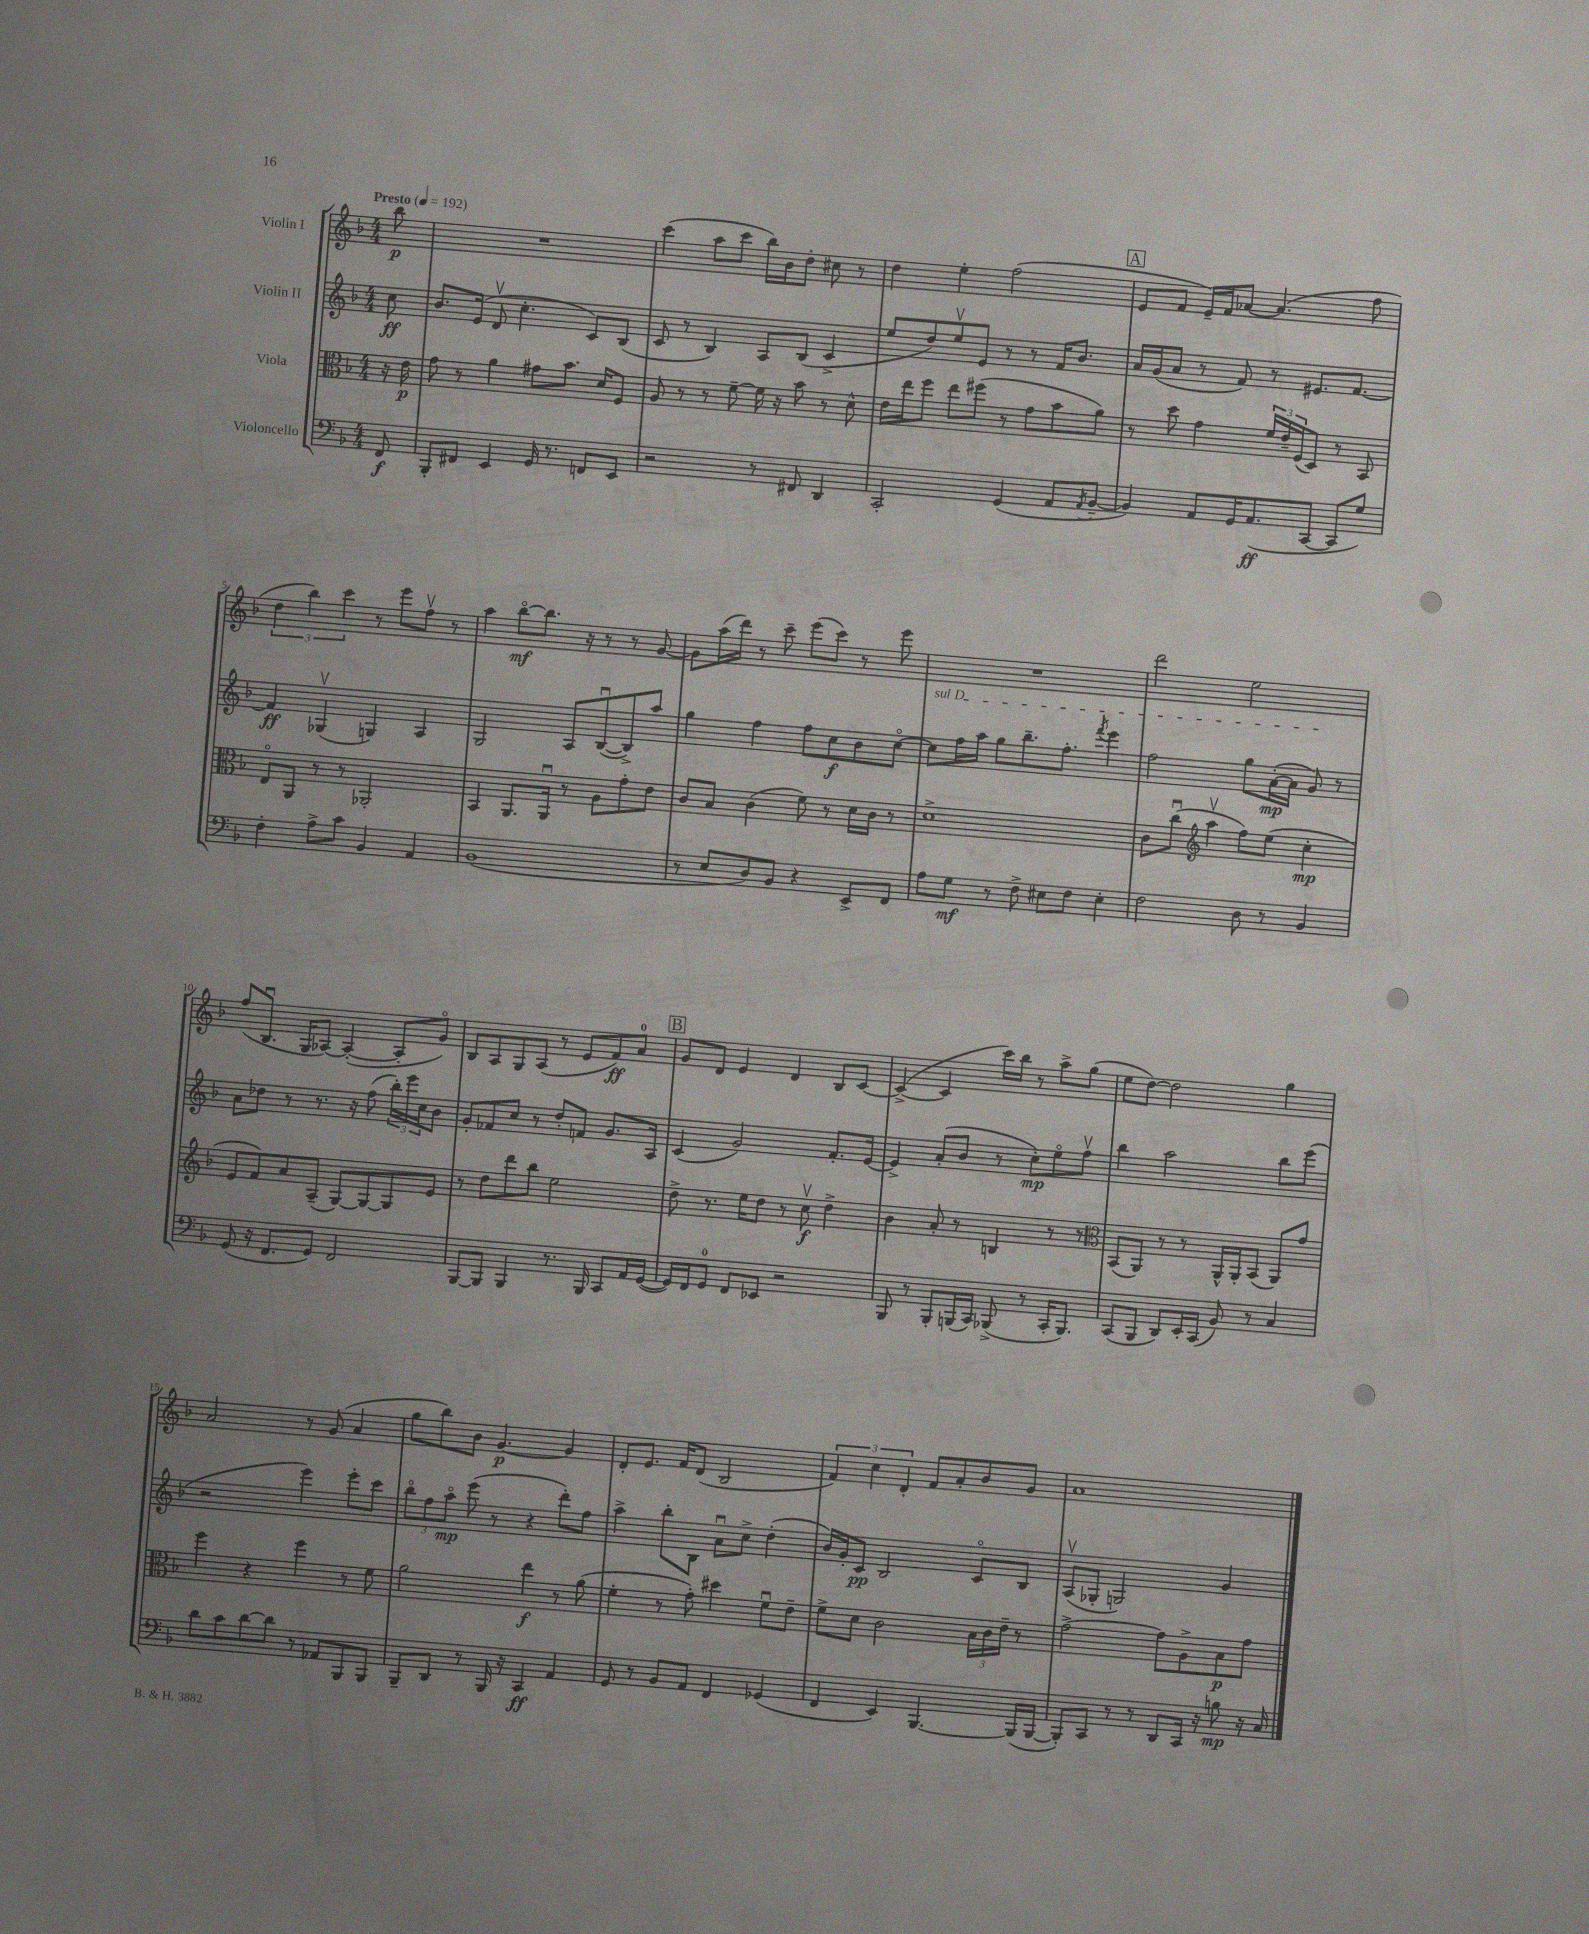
<<
\new StaffGroup <<
\new Staff = "s0" \with { instrumentName = "Violin I" } {
    \clef treble \key f \major \numericTimeSignature \time 4/4 \partial 8 \tempo "Presto" 4 = 192
    bes''8\p |
    R1 |
    c'''4( a''8 c'''8 bes''16) bes'16 d''8-. cis''8 r8 |
    d''4 e''4-. f''2( |
    \mark \markup { \box "A" } e'8 f'8 e'16--) f'16 aes'8~ aes'4.( f''8 |
    \tuplet 3/2 { d''4 bes''4) c'''4 } r8 e'''8 f''8\upbow r8 |
    a''4 bes''8~\flageolet\mf bes''8. r16 r8 r8 g'8~ |
    g'8 a''16( d'''16) r8 c'''8-- e'''8( c'''8) r8 e'''8 |
    R1 |
    d'''2 e''2 |
    f''8( bes8.\downbow g16 aes8~) aes4~-.( aes8-. g'8\flageolet) |
    bes8 a8 g8 a8( r8 e'8 f'8\ff) a'8-0 |
    \mark \markup { \box "B" } g'8 d'8 e'4 d'4 bes8 c'8~ |
    c'4~->( c'4 c'''16) bes''16 r8 a''8-> g''8( |
    e''8 d''8~) d''2 g''4 |
    a'2 r8 g'8( a'4 |
    g''8 bes''8) bes'8 g'4.~\p g'4 |
    d'8-. e'8. f'16 d'8( bes2 |
    \tuplet 3/2 { f'4) c''4 d'4-. } f'8 a'8-. bes'8 g'8 |
    a'1 \bar "|." |
}
\new Staff = "s1" \with { instrumentName = "Violin II" } {
    \clef treble \key f \major \numericTimeSignature \time 4/4 \partial 8
    c''8\ff |
    bes'8. e'16( d'8\upbow c''4.-. c'8) bes8( |
    c'8 r8 bes4) a8 bes8( c'4-> |
    e''8 d''8) e''8\upbow e'8 r8 r8 f'16 bes'8. |
    \mark \markup { \box "A" } a'16 g'16( a'8 r8 f'8) r8 eis'8. f'8.~ |
    f'4\ff ges4\upbow( g4) a4 |
    g2 a8 bes8~\downbow( bes8->) a''8 |
    g''4 f''4 f''8 c''8\f bes'8 c''8~\flageolet |
    \once \override TextSpanner.bound-details.left.text = \markup { \italic "sul D" } c''8\startTextSpan f''16 a''16 g''8 bes''8.-- f''8.-. \acciaccatura { f'''8 } e'''4 |
    f''2 g''8 a'16~-.\mp( a'16 g'8\stopTextSpan) r8 |
    a'8 des''8 r8 r8. r16 f''8( \tuplet 3/2 { bes''16-.) e'''16 c''16 } bes'8 |
    g'8-. fes'8 c''8 r8 d''8-. f'8 g'8. a16 |
    \mark \markup { \box "B" } c'4( g'2) f'8.-. e'16~ |
    e'4-> a'8-.( bes'8 r8 c''8-.\mp) e''8\flageolet f''8\upbow |
    bes''4 a''2 bes''8 e'''8( |
    r2 e'''4) e'''8-. c'''8 |
    \tuplet 3/2 { bes''8\flageolet f''8 a''8\flageolet\mp } e'''8( r8 r4 d'''8-.) f''8 |
    a''4-> bes''8-. bes8 a'8\downbow c''8-> d''4-.( |
    bes'16) g'16-. c'8\pp bes2 c'8\flageolet bes8 |
    a8\upbow( ges8-. g2) g'4 \bar "|." |
}
\new Staff = "s2" \with { instrumentName = "Viola" } {
    \clef alto \key f \major \numericTimeSignature \time 4/4 \partial 8
    r16 e'16\p |
    g'8 r8 a'4 gis'8 bes'8. d'16 f8 |
    a8 r8 r8 f'8~-- f'16 r16 bes'8 r8 d'8-^ |
    e'16 e''16 f''8 e''8 fis''8( r8 g'8 bes'8 a'8) |
    \mark \markup { \box "A" } r8 d''8 g'4 \tuplet 3/2 { f'16 e'16-- f16( } d8) r8 bes,8 |
    e8\flageolet a,8 r8 r8 aes,2-. |
    bes,4 a,8. a,16\downbow r8 a8 g'8-. e'8 |
    c'8 bes8 c'4( f'8) r8 d'16 c'16 r8 |
    d'1-> |
    c'8 c''8\downbow( \clef treble a''4\upbow f''8) e''8( c''4-.\mp |
    e'8 f'8) a'8 a8--( g8~) g8~ g8 e'8 |
    r8 d''8 d'''8 bes''8 e''2 |
    \mark \markup { \box "B" } d''8-> r8. e''16 d''8 r8 c''8\upbow\f d''4-> |
    bes'4 a'8-. r8 b4 r8 r8 |
    \clef alto bes,8( a,8) r8 r8 a,16-^ a,16-. bes,8( a,8) g'8 |
    f''4 r4 f''4 r8 f'8 |
    a'2 e''4\f r8 a'8( |
    f'4-. r8 g'8-.) dis''4 f'8\downbow e'8-- |
    f'8-> d'8 c'2 \tuplet 3/2 { bes16 c'16 e'16-- } r8 |
    g'2~-> g'8 a8-> bes8\p g'8 \bar "|." |
}
\new Staff = "s3" \with { instrumentName = "Violoncello" } {
    \clef bass \key f \major \numericTimeSignature \time 4/4 \partial 8
    f,8\f |
    bes,,8-. fis,8 e,4 g,16 r8. f,8 e,8 |
    r2 r8 fis,8 d,4 |
    c,2-. g,4( a,8 \acciaccatura { a,8 } bes,8~-- |
    \mark \markup { \box "A" } bes,4) a,8 g,16 a,8.\ff( c,8~ c,8 g8) |
    f4-. a8-> c'8 bes,4 a,4 |
    bes,1( |
    r8 e8 d8) bes,8 r4 e,8-> f,8 |
    a8 g8\mf r8 f8-> eis8 f8 eis4-. |
    f2 d8 r8 bes,4 |
    g,8( r16 f,8. g,8) f,2 |
    bes,,8~ bes,,8 bes,,4 r8. bes,,16 c,8 a,16 g,16~( |
    \mark \markup { \box "B" } g,16) f,16 g,8-0 f,8 ees,8 r2 |
    bes,,8 r8 bes,,8-. b,,16( c,16) bes,,8->( r8 c,16-. bes,,8.) |
    c,8( bes,,8 d,8) e,16-. c,16( bes,8) r8 c4 |
    d'8 c'8 d'8~ d'8 r8 aes,8 bes,,8 bes,,8 |
    bes,,8-- d,8 r8 bes,,16 r16 c,4\ff a,4 |
    g,8 r8 bes,8 a,8 f,4 ges,4( |
    f,4 e,4) bes,,4.~ bes,,16( bes,,16~ |
    bes,,8-.) c,8 r8 r8 d,8 c,16 r16 b8\mp r16 c16 \bar "|." |
}
>>
>>
